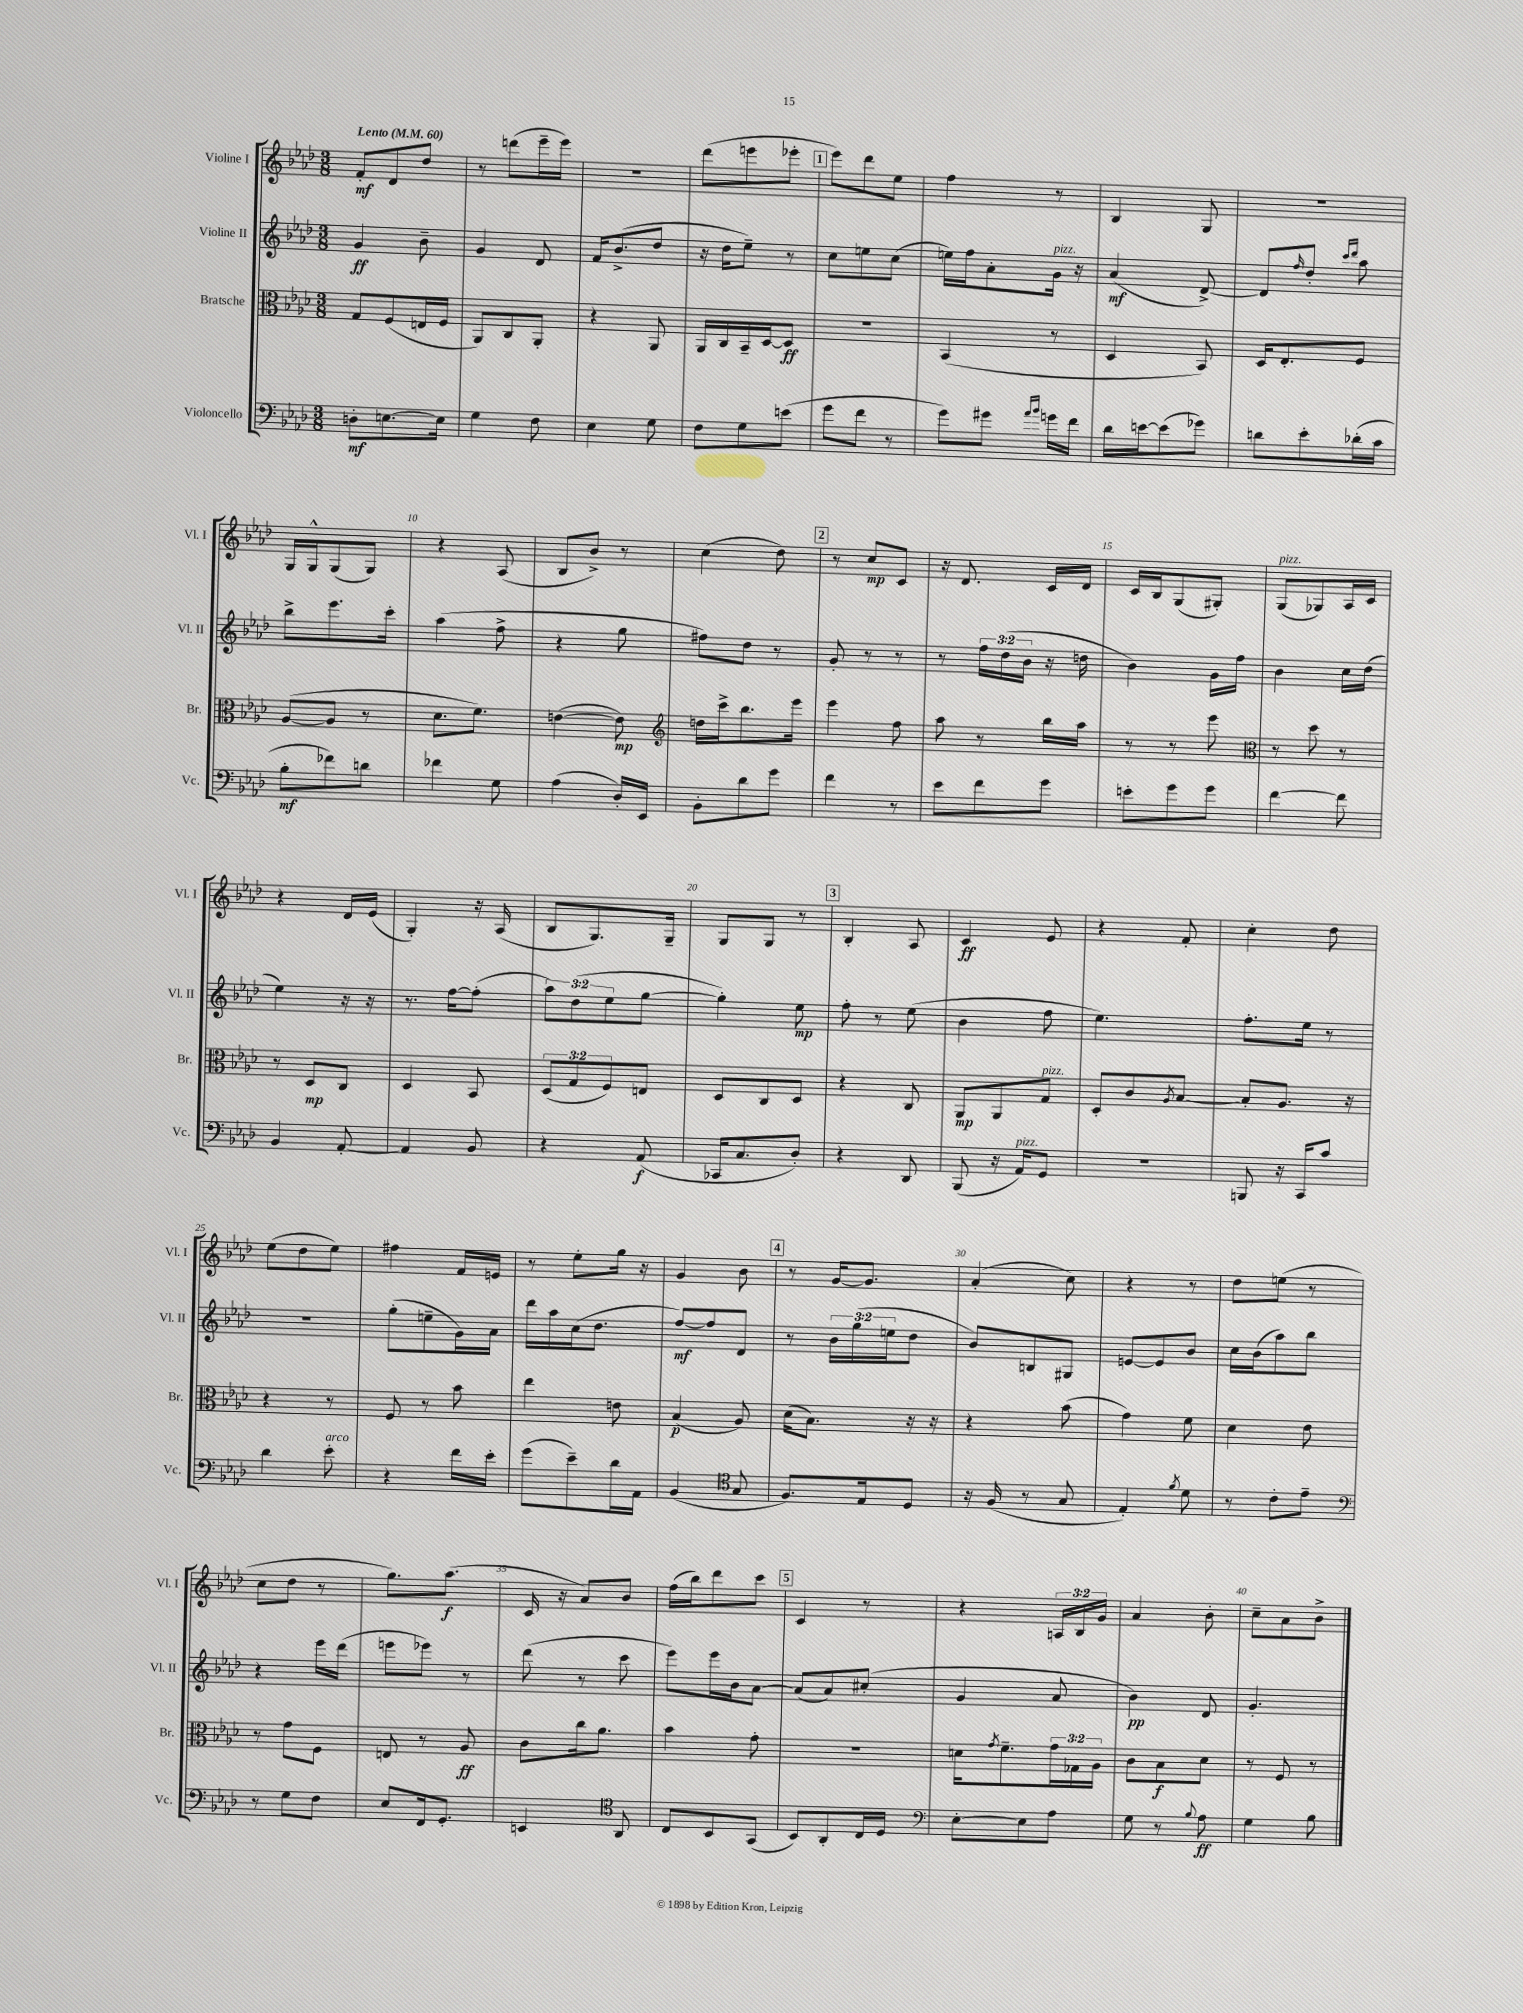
<<
\new StaffGroup <<
\new Staff = "s0" \with { instrumentName = "Violine I" shortInstrumentName = "Vl. I" } {
    \clef treble \key aes \major \numericTimeSignature \time 3/8 \override Staff.TupletNumber.text = #tuplet-number::calc-fraction-text \tempo "Lento" 4 = 60
    f'8-.\mf des'8 des''8 |
    r8 d'''8( ees'''16-- ees'''16) |
    r4. |
    des'''8( e'''8 ees'''8-. |
    \mark \markup { \box "1" } ees'''8) des'''8 ees''8 |
    f''4 r8 |
    bes4 g8 |
    R4. |
    g16 g16-^ g8( g8) |
    r4 aes8( |
    bes8 bes'8->) r8 |
    c''4( des''8) |
    \mark \markup { \box "2" } r8 c''8\mp c'8 |
    r16 des'8. c'16 des'16 |
    c'16 bes16 g8( gis8-.) |
    g8^\markup { \italic "pizz." }( ges8) aes16 c'16 |
    r4 des'16 ees'16( |
    g4-.) r16 aes16( |
    bes8 g8.) g16-- |
    g8 g8 r8 |
    \mark \markup { \box "3" } bes4-. aes8 |
    c'4\ff ees'8 |
    r4 f'8-. |
    c''4-. des''8 |
    ees''8( des''8 ees''8) |
    fis''4 f'16 e'16 |
    r8 ees''8-. g''16 r16 |
    g'4 bes'8 |
    \mark \markup { \box "4" } r8 g'16~ g'8. |
    aes'4-.( c''8) |
    r4 r8 |
    des''8 e''8( r8 |
    c''8 des''8 r8 |
    g''8.) aes''8.\f( |
    c'16 r16 aes'8) bes'8 |
    f''16( bes''16) des'''8 c'''8 |
    \mark \markup { \box "5" } c'4 r8 |
    r4 \tuplet 3/2 { a16 bes16 g'16 } |
    aes'4 bes'8-. |
    c''8-- aes'8 bes'8-> \bar "|." |
}
\new Staff = "s1" \with { instrumentName = "Violine II" shortInstrumentName = "Vl. II" } {
    \clef treble \key aes \major \numericTimeSignature \time 3/8 \override Staff.TupletNumber.text = #tuplet-number::calc-fraction-text
    g'4\ff bes'8-- |
    g'4 des'8 |
    f'16 bes'8.->( des''8 |
    r16 des''16 ees''8--) r8 |
    \mark \markup { \box "1" } c''8 e''8 c''8( |
    e''16) f''16 aes'8-. g'16^\markup { \italic "pizz." } r16 |
    aes'4\mf( des'8~->) |
    des'8 \grace { f''16 } des''8-. \grace { c'''16 des'''16 } aes''8 |
    bes''8-> ees'''8. c'''16-. |
    aes''4( f''8-> |
    r4 g''8 |
    fis''8) des''8 r8 |
    \mark \markup { \box "2" } g'8-. r8 r8 |
    r8 \tuplet 3/2 { f''16 des''16( bes'16 } r16 d''16 |
    bes'4) g'16 f''16 |
    bes'4 c''16 des''16( |
    ees''4) r16 r16 |
    r8. f''16~ f''8-.( |
    \tuplet 3/2 { aes''8) des''8( ees''8 } g''8~ |
    g''4-.) ees''8\mp |
    \mark \markup { \box "3" } f''8-. r8 ees''8( |
    bes'4 f''8 |
    ees''4.) |
    f''8.-. ees''16 r8 |
    R4. |
    g''8-.( e''8-- g'16) aes'16 |
    des'''16 aes''16 c''16( des''8. |
    f''8~\mf) f''8 des'8 |
    \mark \markup { \box "4" } r8 \tuplet 3/2 { bes'16 g''16( e''16 } des''8 |
    bes'8) b8 gis8 |
    e'8~ e'8 bes'8 |
    c''16 bes'16( aes''8) bes''8 |
    r4 ees'''16 des'''16( |
    e'''8 ees'''8) r8 |
    des'''8( r8 c'''8 |
    ees'''8) ees'''16 bes'16 aes'8~ |
    \mark \markup { \box "5" } aes'8( aes'8) cis''8-.( |
    g'4 aes'8 |
    bes'4\pp) des'8 |
    g'4.-. \bar "|." |
}
\new Staff = "s2" \with { instrumentName = "Bratsche" shortInstrumentName = "Br." } {
    \clef alto \key aes \major \numericTimeSignature \time 3/8 \override Staff.TupletNumber.text = #tuplet-number::calc-fraction-text
    g8 f8( e16 f16 |
    aes,8) c8 aes,8-. |
    r4 aes,8 |
    aes,16 c16 bes,16-- des16~ des8\ff |
    \mark \markup { \box "1" } R4. |
    bes,4( r8 |
    des4 bes,8) |
    des16 ees8.-. f8 |
    aes8~( aes8 r8 |
    des'8. f'8.) |
    e'4~( e'8\mp) |
    \clef treble d''16 c'''16-> bes''8. ees'''16 |
    \mark \markup { \box "2" } ees'''4 f''8 |
    aes''8 r8 bes''16 aes''16 |
    r8 r8 ees'''8 |
    \clef alto r8 des''8 r8 |
    r8 des8\mp c8 |
    des4 bes,8 |
    \tuplet 3/2 { des8( g8 f8) } e8 |
    des8 c8 des8 |
    \mark \markup { \box "3" } r4 c8 |
    aes,8\mp aes,8 g8^\markup { \italic "pizz." } |
    des8-. c'8 \acciaccatura { aes8 } bes8~ |
    bes8-. aes8. r16 |
    r4 r8 |
    f8 r8 bes'8 |
    ees''4 e'8 |
    bes4\p( aes8) |
    \mark \markup { \box "4" } des'16( bes8.) r16 r16 |
    r4 bes'8( |
    g'4) f'8 |
    des'4 ees'8 |
    r8 g'8 f8 |
    e8 r8 aes8\ff |
    c'8 c''16 aes'8. |
    bes'4 g'8-. |
    \mark \markup { \box "5" } R4. |
    d'16 \acciaccatura { g'8 } f'8.-- \tuplet 3/2 { g'16 ges16 aes16 } |
    c'8 bes8\f des'8 |
    r8 f8 r8 \bar "|." |
}
\new Staff = "s3" \with { instrumentName = "Violoncello" shortInstrumentName = "Vc." } {
    \clef bass \key aes \major \numericTimeSignature \time 3/8
    d8-.\mf e8.~ e16 |
    g4 f8 |
    ees4 g8 |
    f8 g8 e'8( |
    \mark \markup { \box "1" } g'8 f'8 r8 |
    g'8) gis'8 \grace { aes'16 bes'16 } g'16 f'16 |
    des'16 e'16~ e'8( ges'8) |
    d'8 ees'8-. des'16-.( c'16 |
    bes8-.\mf fes'8) d'8 |
    fes'4 g8 |
    aes4( des16-.) ees,16 |
    bes,8-. des'8 g'8 |
    \mark \markup { \box "2" } f'4 r8 |
    ees'8 f'8 g'8 |
    e'8-. g'8 g'8 |
    f'4~ f'8 |
    bes,4 aes,8~-. |
    aes,4 bes,8 |
    r4 aes,8\f( |
    ces,16 c8. des8-.) |
    \mark \markup { \box "3" } r4 des,8 |
    bes,,8( r16 aes,16^\markup { \italic "pizz." }) g,8 |
    R4. |
    b,,8 r16 c,16 c'8 |
    des'4 ees'8-.^\markup { \italic "arco" } |
    r4 f'16 ees'16-. |
    g'8( ees'8--) des'16 aes,16 |
    bes,4( \clef tenor g8 |
    \mark \markup { \box "4" } f8.) ees16 des8 |
    r16 f16( r8 g8 |
    ees4-.) \acciaccatura { f'8 } des'8 |
    r8 c'8-. ees'8-- |
    \clef bass r8 g8 f8 |
    ees8 f,16 g,8.-. |
    e,4 \clef tenor aes,8 |
    c8 bes,8 g,8( |
    \mark \markup { \box "5" } bes,8) aes,8-. c16 des16 |
    \clef bass ees8~-. ees8 aes8 |
    g8 r8 \appoggiatura { bes8 } aes8\ff |
    g4 bes8 \bar "|." |
}
>>
>>
\layout { \context { \Score \override BarNumber.break-visibility = ##(#f #t #t) barNumberVisibility = #(every-nth-bar-number-visible 5) } }
